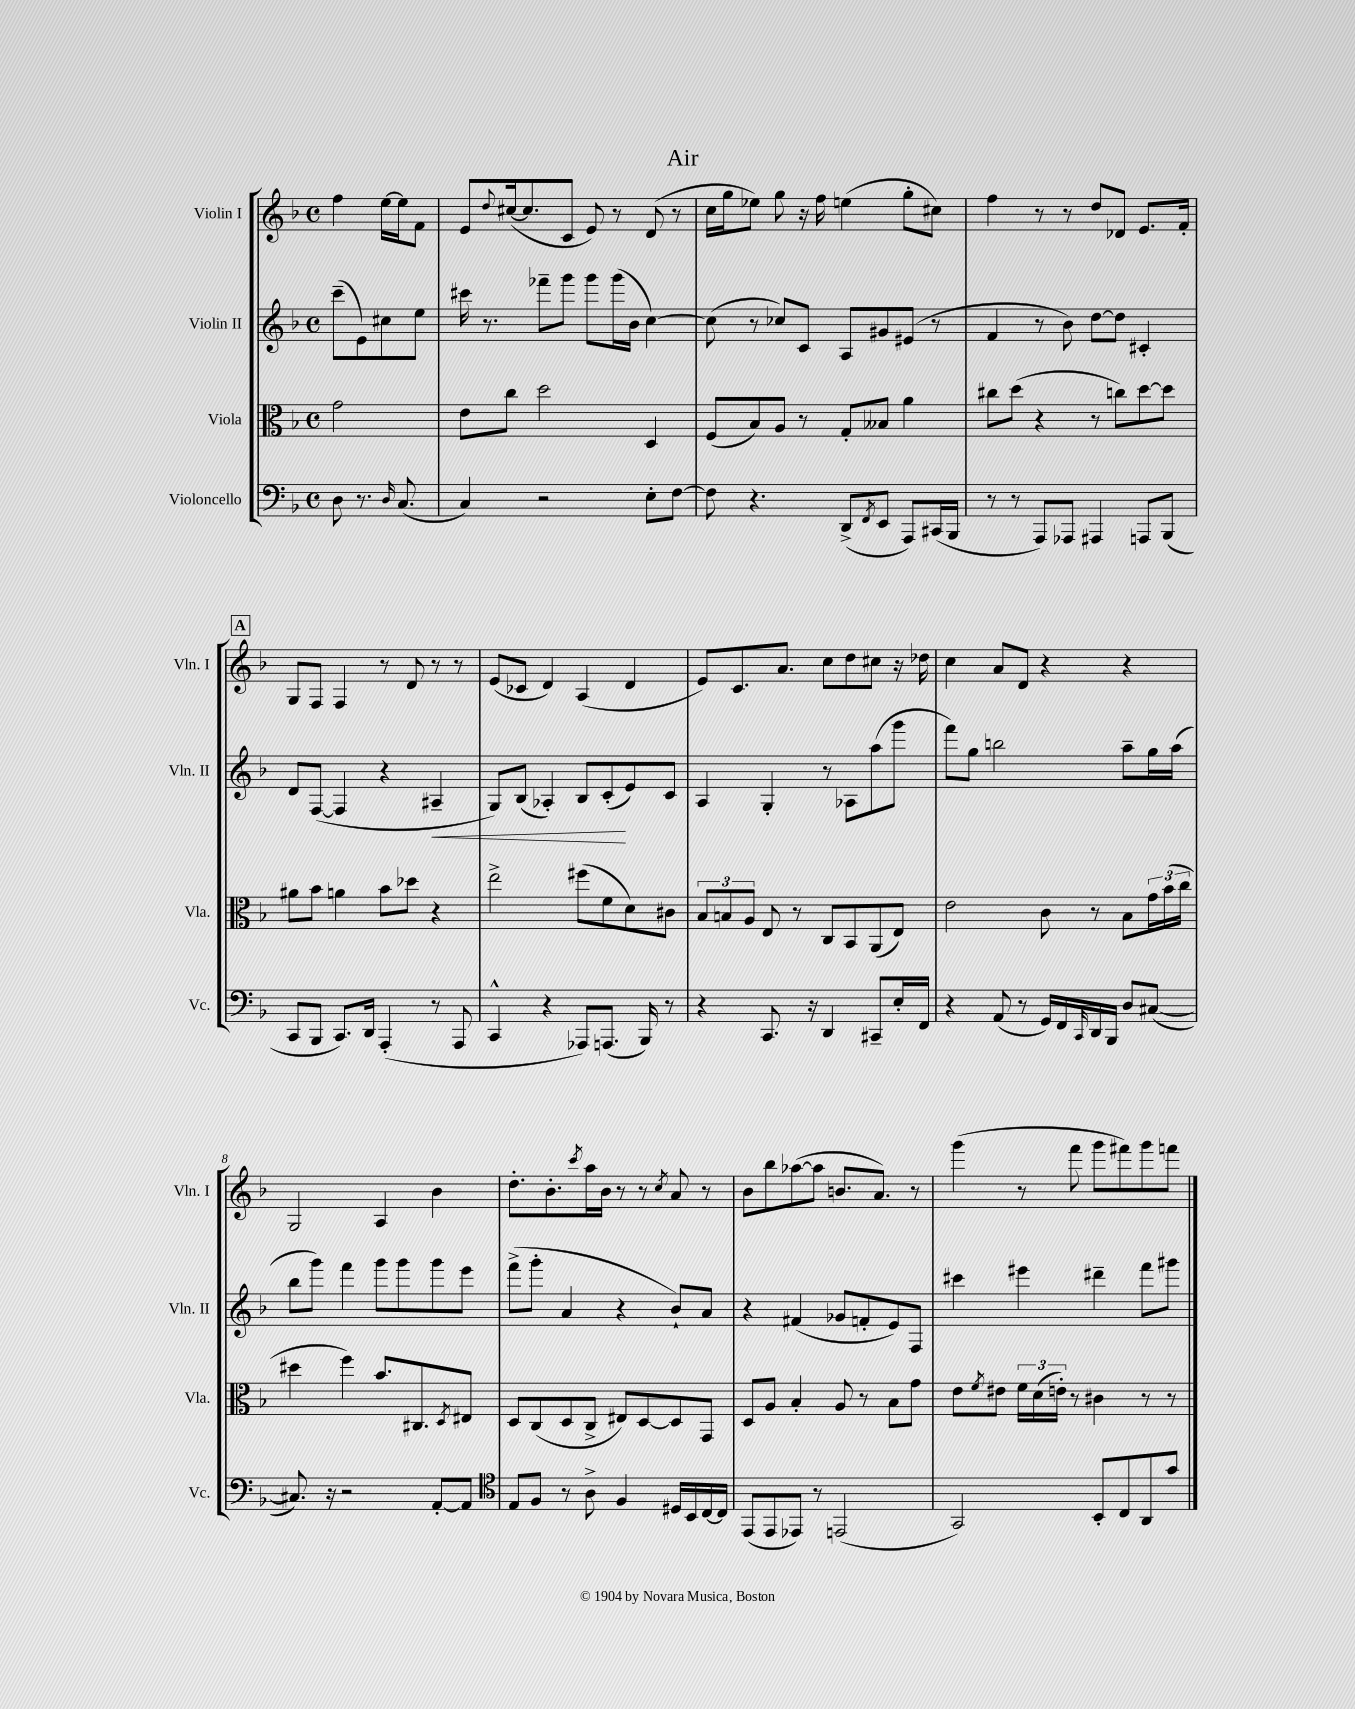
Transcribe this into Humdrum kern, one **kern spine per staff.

**kern	**kern	**kern	**dynam	**kern
*part4	*part3	*part2	*part2	*part1
*staff4	*staff3	*staff2	*staff2	*staff1
*I"Violoncello	*I"Viola	*I"Violin II	*	*I"Violin I
*I'Vc.	*I'Vla.	*I'Vln. II	*	*I'Vln. I
*clefF4	*clefC3	*clefG2	*	*clefG2
*k[b-]	*k[b-]	*k[b-]	*	*k[b-]
*M4/4	*M4/4	*M4/4	*	*M4/4
*met(c)	*met(c)	*met(c)	*	*met(c)
=	=	=	=	=
8D\	2g\	(8ccc~\L	.	4ff\
8.r	.	8e\)	.	.
.	.	8cc#X\	.	[16ee\LL
16qqD/	.	.	.	.
(8.C/	.	.	.	16ee\J]
.	.	8ee\J	.	8f\J
=1	=1	=1	=1	=1
4C/)	8e\L	16ccc#X\	.	8e/L
.	.	8.r	.	.
.	.	.	.	8qqdd/
.	8cc\J	.	.	([16cc#X/k
.	.	.	.	8.cc#/]
2r	2dd\	8fff-X~\L	.	.
.	.	8ggg\J	.	8c/J
.	.	8ggg\L	.	8e/)
.	.	(16ggg\L	.	8r
.	.	16b-\JJ	.	.
8E'\L	4D/	[4cc\)	.	(8d/
[8F\J	.	.	.	8r
=2	=2	=2	=2	=2
8F\]	(8F/L	(8cc\]	.	16cc\LL
.	.	.	.	16gg\J
4.r	8B-/)	8r	.	8ee-X\J)
.	8A/J	8cc-X/L)	.	8gg\
.	8r	8c/J	.	16r
.	.	.	.	16ff\
(8DD^/L	8G'/L	8A/L	.	(4een\
8qFF/	.	.	.	.
8EE/J	8B--X/J	8g#X/	.	.
8AAA/L)	4a\	(8e#X/J	.	8gg'\L
(16CC#X/L	.	8r	.	8cc#X\J)
16BBB-/JJ	.	.	.	.
=3	=3	=3	=3	=3
8r	8cc#X\L	4f/	.	4ff\
8r	(8dd\J	.	.	.
8AAA/L)	4r	8r	.	8r
8AAA-X/J	.	8b-\)	.	8r
4AAA#X/	8r	[8dd\L	.	8dd/L
.	8ccn\L)	8dd\J]	.	8d-X/J
8AAAn/L	[8dd\	4c#X'/	.	8.e/L
(8BBB-/J	8dd\J]	.	.	.
.	.	.	.	16f'/Jk
!!LO:LB:g=z
!!LO:REH:place=s1:t=A
=4	=4	=4	=4	=4
8CC/L	8a#X\L	8d/L	.	8G/L
8BBB-/J	8b-\J	([8F/J	.	8F/J
8.CC/L)	4an\	4F/]	.	4F/
16DD/Jk	.	.	.	.
(4AAA'/	8b-\L	4r	.	8r
.	8dd-X\J	.	.	8d/
!	!	!	!LO:HP:b	!
8r	4r	4A#X~/	<	8r
8AAA/	.	.	.	8r
=5	=5	=5	=5	=5
4CC^^/	2ee^\	8G/L)	.	(8e/L
.	.	(8B-/J	.	8c-X/J
4r	.	4A-X'/)	.	4d/)
8AAA-X/L)	(8ff#X\L	8B-/L	.	(4A/
(8.AAAn/J	8f\	(8c'/	.	.
.	8d\)	8e/)	[	4d/
16BBB-/)	.	.	.	.
8r	8c#X\J	8c/J	.	.
=6	=6	=6	=6	=6
4r	12B-/L	4A/	.	8e/L)
.	12Bn/	.	.	.
.	.	.	.	8.c/
.	12A/J	.	.	.
8.CC/	8E/	4G'/	.	.
.	.	.	.	8.a/J
.	8r	.	.	.
16r	.	.	.	.
4DD/	8C/L	8r	.	8cc\L
.	8BB-/	8A-X\L	.	8dd\
8CC#X~/L	(8AA/	(8aa\	.	8cc#X\J
16E'/L	8E/J)	8ggg\J	.	16r
16FF/JJ	.	.	.	16dd-X\
=7	=7	=7	=7	=7
4r	2e\	8fff\L)	.	4cc\
.	.	8gg\J	.	.
(8AA/	.	2bbn\	.	8a/L
8r	.	.	.	8d/J
16GG/LL)	8c\	.	.	4r
16FF/	.	.	.	.
16qqCC/	.	.	.	.
16DD/	8r	.	.	.
16BBB-/JJ	.	.	.	.
8D/L	8B-\L	8aa~\L	.	4r
([8C#X/J	24g\L	16gg\L	.	.
.	(24b-\	.	.	.
.	.	(16aa\JJ	.	.
.	24cc\JJ	.	.	.
!!LO:LB:g=z
=8	=8	=8	=8	=8
8.C#X/])	4dd#X\	8bb-\L	.	2G/
.	.	8ggg\J)	.	.
16r	.	.	.	.
2r	4ff\)	4fff\	.	.
.	8.b-/L	8ggg\L	.	4A/
.	.	8ggg\	.	.
.	8.C#X/	.	.	.
[8AA'/L	.	8ggg\	.	4b-\
.	8qD/	.	.	.
8AA/J]	8E#X/J	8eee\J	.	.
=9	=9	=9	=9	=9
*clefC4	*	*	*	*
8E/L	8D/L	(8fff^\L	.	8.dd'\L
8F/J	(8C/	8ggg'\J	.	.
.	.	.	.	8.b-'\
8r	8D/	4a/	.	.
.	.	.	.	8qccc/
8A^\	8C^/J	.	.	16aa\L
.	.	.	.	16b-\JJ
4F/	8E#X/L)	4r	.	8r
.	[8D/	.	.	8r
.	.	.	.	8qcc/
16D#X/LL	8D/]	8b-`/L)	.	8a/
16BB-/	.	.	.	.
[16C/	8GG/J	8a/J	.	8r
16C/JJ]	.	.	.	.
=10	=10	=10	=10	=10
(8EE/L	8D/L	4r	.	8b-\L
8EE/	8A/J	.	.	8bb-\
8EE-X/J)	4B-'/	(4f#X/	.	([8aa-X\
8r	.	.	.	8aa-\J]
(2EEn/	8A/	8g-X/L	.	8.bn/L
.	8r	8fn'/	.	.
.	.	.	.	8.a/J)
.	8B-\L	8e/)	.	.
.	8g\J	8F/J	.	8r
=11	=11	=11	=11	=11
2GG/)	8e\L	4ccc#X\	.	(4ggg\
.	8qf/	.	.	.
.	8e#X\J	.	.	.
.	24f\LL	4eee#X\	.	8r
.	(24d\	.	.	.
.	24en'\JJ)	.	.	.
.	8r	.	.	8fff\
8BB-'/L	4c#X\	4ddd#X~\	.	8ggg\L
8C/	.	.	.	8fff#X\)
8AA/	8r	8fff\L	.	8ggg\
8g/J	8r	8ggg#X\J	.	8fffn\J
==	==	==	==	==
*-	*-	*-	*-	*-
